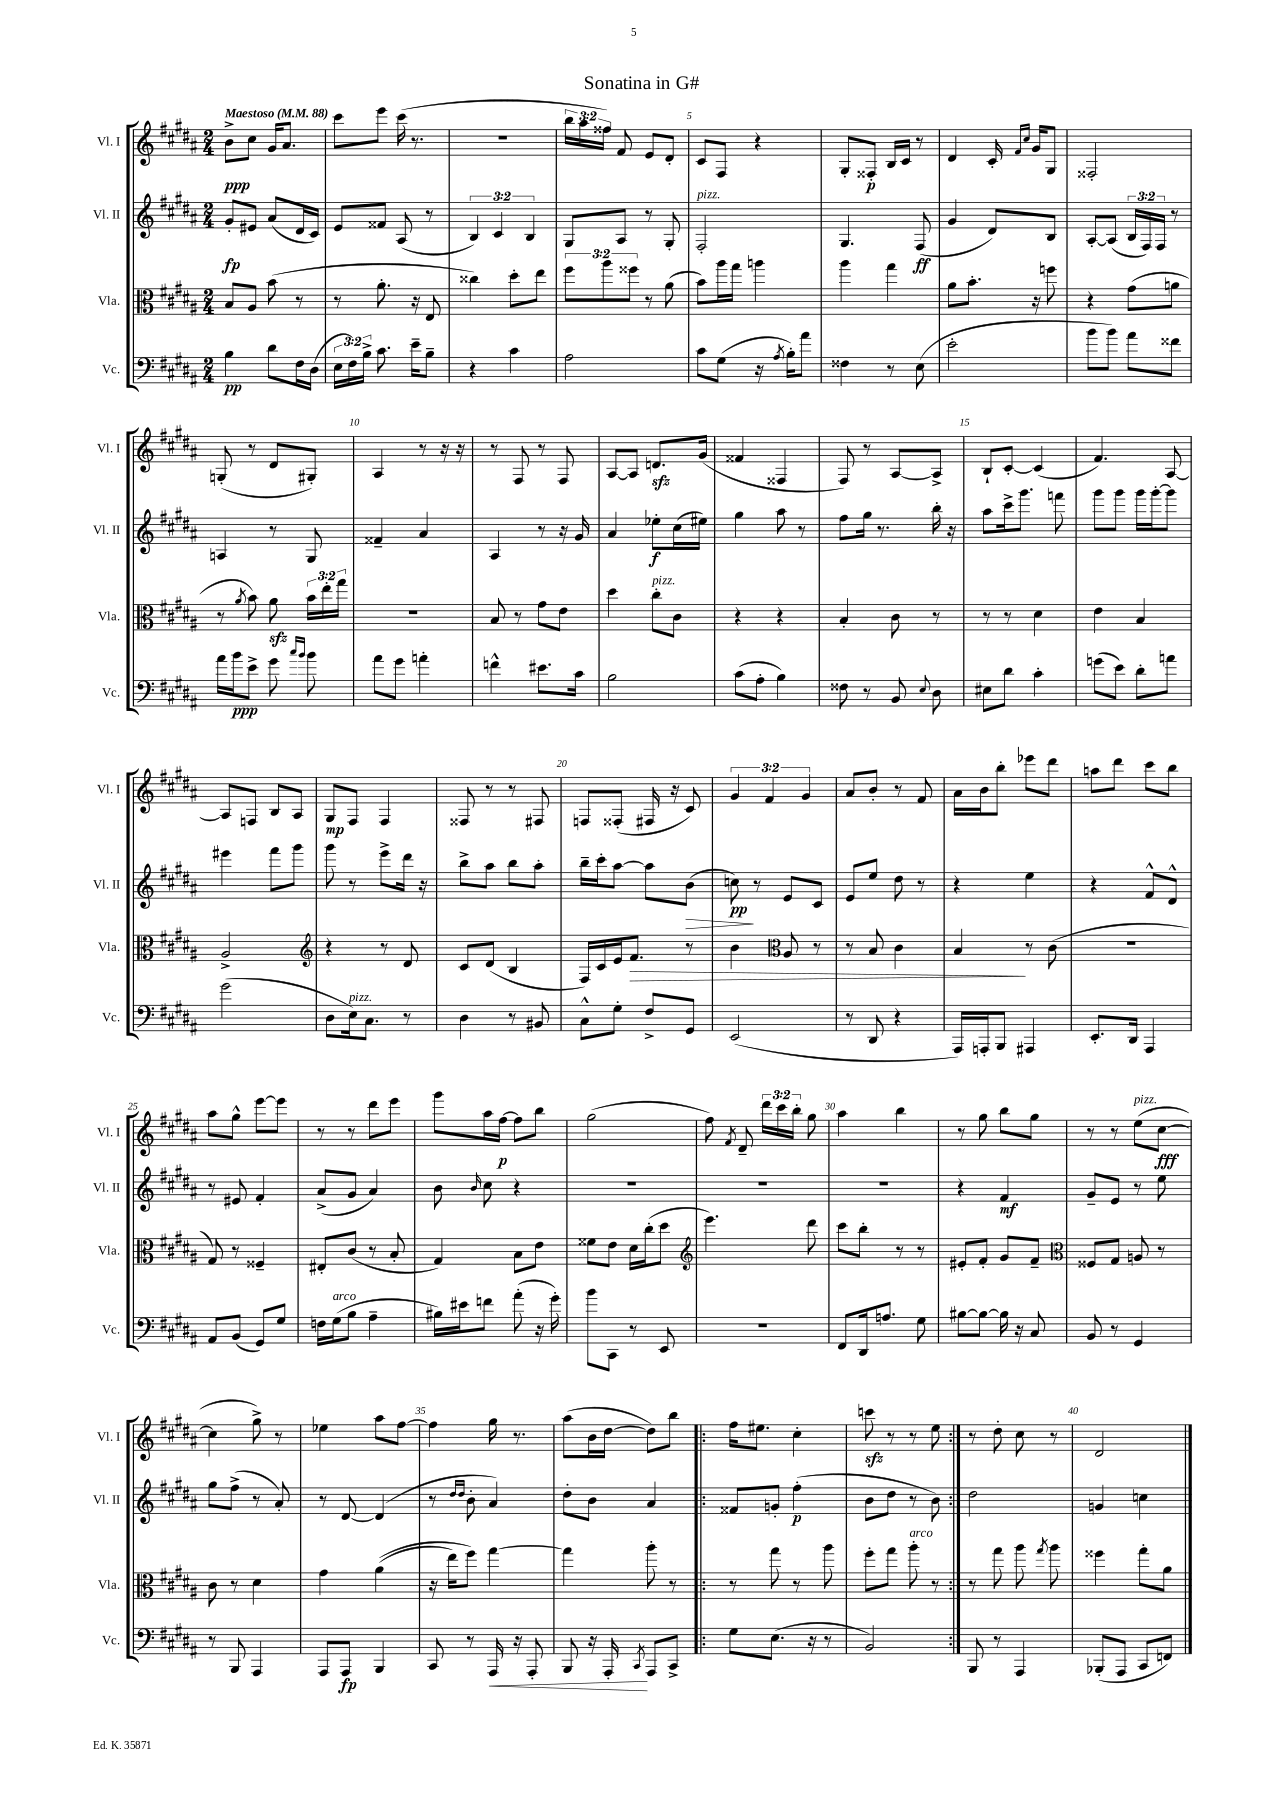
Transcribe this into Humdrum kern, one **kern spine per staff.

**kern	**dynam	**kern	**dynam	**kern	**dynam	**kern	**dynam
*part4	*part4	*part3	*part3	*part2	*part2	*part1	*part1
*staff4	*staff4	*staff3	*staff3	*staff2	*staff2	*staff1	*staff1
*I"Vc.	*	*I"Vla.	*	*I"Vl. II	*	*I"Vl. I	*
*I'Vc.	*	*I'Vla.	*	*I'Vl. II	*	*I'Vl. I	*
*clefF4	*	*clefC3	*	*clefG2	*	*clefG2	*
*k[f#c#g#d#a#]	*	*k[f#c#g#d#a#]	*	*k[f#c#g#d#a#]	*	*k[f#c#g#d#a#]	*
*M2/4	*	*M2/4	*	*M2/4	*	*M2/4	*
*MM88	*	*MM88	*	*MM88	*	*MM88	*
=1	=1	=1	=1	=1	=1	=1	=1
!	!	!	!	!	!	!LO:TX:a:B:t=Maestoso	!
4B\	pp	8B/L	.	8g#'/L	fp	8b^\L	ppp
.	.	8A#/J	.	8e#X/J	.	8cc#\J	.
8d#\L	.	(8b\	.	(8a#/L	.	16g#/KL	.
.	.	.	.	.	.	8.a#/J	.
16F#\L	.	8r	.	16d#/L	.	.	.
(16D#\JJ	.	.	.	16c#/JJ)	.	.	.
=2	=2	=2	=2	=2	=2	=2	=2
24E\LL	.	8r	.	8e/L	.	8ccc#\L	.
24F#\)	.	.	.	.	.	.	.
24B^\JJ	.	.	.	.	.	.	.
8.c#\	.	8.a#'\	.	8f##X/J	.	8eee\J	.
.	.	.	.	(8A#/	.	(16ccc#\	.
16e~\KL	.	16r	.	.	.	8.r	.
8B~\J	.	8E/	.	8r	.	.	.
=3	=3	=3	=3	=3	=3	=3	=3
4r	.	4cc##X\)	.	6B/)	.	2r	.
.	.	.	.	6c#/	.	.	.
4c#\	.	8dd#'\L	.	.	.	.	.
.	.	.	.	6B/	.	.	.
.	.	8ee\J	.	.	.	.	.
=4	=4	=4	=4	=4	=4	=4	=4
2A#\	.	12ff#\L	.	8G#/L	.	24bb\LL	.
.	.	.	.	.	.	24aa#\	.
.	.	12aa#\	.	.	.	24ff##X\JJ)	.
.	.	.	.	8A#/J	.	8f#/	.
.	.	12ff##X\J	.	.	.	.	.
.	.	8r	.	8r	.	8e/L	.
.	.	(8a#\	.	8G#'/	.	8d#'/J	.
=5	=5	=5	=5	=5	=5	=5	=5
!	!	!	!	!LO:TX:a:i:t=pizz.	!	!	!
8c#\L	.	8b\L)	.	2F#'/	.	8c#/L	.
(8G#\J	.	16aa#\L	.	.	.	8F#/J	.
.	.	16gg#\JJ	.	.	.	.	.
16r	.	4aan\	.	.	.	4r	.
8qA#/	.	.	.	.	.	.	.
16B'\KL)	.	.	.	.	.	.	.
8a#\J	.	.	.	.	.	.	.
=6	=6	=6	=6	=6	=6	=6	=6
4F##X\	.	4aa#\	.	4.G#/	.	8G#'/L	.
.	.	.	.	.	.	8F##X'/J	p
8r	.	4gg#\	.	.	.	16B/LL	.
.	.	.	.	.	.	16c#/JJ	.
(8E\	.	.	.	(8F#/	ff	8r	.
=7	=7	=7	=7	=7	=7	=7	=7
2e'\	.	8a#\L	.	4g#/	.	4d#/	.
.	.	8.b'\J	.	.	.	.	.
.	.	.	.	8d#/L)	.	16c#'/	.
.	.	.	.	.	.	16qqf#/LL	.
.	.	.	.	.	.	16qqcc#/JJ	.
.	.	16r	.	.	.	16g#/KL	.
.	.	8ffn\	.	8B/J	.	8G#/J	.
=8	=8	=8	=8	=8	=8	=8	=8
8b\L	.	4r	.	[8A#'/L	.	2F##X'/	.
8b\J)	.	.	.	(8A#/J]	.	.	.
8a#\L	.	(8g#\L	.	24B/LL	.	.	.
.	.	.	.	24F#/)	.	.	.
.	.	.	.	24F#/JJ	.	.	.
8f##X\J	.	8an\J	.	8r	.	.	.
!!LO:LB:g=z
=9	=9	=9	=9	=9	=9	=9	=9
16a#\LL	.	8r	.	4An/	.	(8Gn'/	.
16b\J	ppp	.	.	.	.	.	.
.	.	8qa#/	.	.	.	.	.
8e^\J	.	8b\)	.	.	.	8r	.
8g#\	.	8a#zz\	.	8r	.	8d#/L	.
16qqcc#/LL	.	.	.	.	.	.	.
16qqb/JJ	.	.	.	.	.	.	.
8b\	.	24b\LL	.	8G#/	.	8G#X'/J)	.
.	.	24ee'\	.	.	.	.	.
.	.	24gg#\JJ	.	.	.	.	.
=10	=10	=10	=10	=10	=10	=10	=10
8a#\L	.	2r	.	4f##X~/	.	4A#/	.
8g#\J	.	.	.	.	.	.	.
4an'\	.	.	.	4a#/	.	8r	.
.	.	.	.	.	.	16r	.
.	.	.	.	.	.	16r	.
=11	=11	=11	=11	=11	=11	=11	=11
4fn^^\	.	8B/	.	4A#/	.	8r	.
.	.	8r	.	.	.	8F#/	.
8.e#X\L	.	8g#\L	.	8r	.	8r	.
.	.	8e\J	.	16r	.	8F#/	.
16c#\Jk	.	.	.	16g#/	.	.	.
=12	=12	=12	=12	=12	=12	=12	=12
2B\	.	4dd#\	.	4a#/	.	[8A#/L	.
.	.	.	.	.	.	8A#/J]	.
!	!	!LO:TX:a:i:t=pizz.	!	!	!	!	!
.	.	8cc#'\L	.	8ee-X'\L	f	8.dnzz/L	.
.	.	8c#\J	.	(16cc#\L	.	.	.
.	.	.	.	16ee#X\JJ)	.	(16g#/Jk	.
=13	=13	=13	=13	=13	=13	=13	=13
(8c#\L	.	4r	.	4gg#\	.	4f##X/	.
8A#'\J	.	.	.	.	.	.	.
4B\)	.	4r	.	8aa#\	.	4F##X/	.
.	.	.	.	8r	.	.	.
=14	=14	=14	=14	=14	=14	=14	=14
8F##X\	.	4B'/	.	8ff#\L	.	8F#/)	.
8r	.	.	.	16gg#\Jk	.	8r	.
.	.	.	.	8.r	.	.	.
8BB/	.	8c#\	.	.	.	[8A#/L	.
8qqE/	.	.	.	.	.	.	.
8D#\	.	8r	.	16bb'\	.	8A#^/J]	.
.	.	.	.	16r	.	.	.
=15	=15	=15	=15	=15	=15	=15	=15
8E#X\L	.	8r	.	8aa#\L	.	8B`/L	.
8d#\J	.	8r	.	16ccc#^\k	.	[8c#'/J	.
.	.	.	.	8.ggg#\J	.	.	.
4c#'\	.	4d#\	.	.	.	(4c#/]	.
.	.	.	.	8fffn\	.	.	.
=16	=16	=16	=16	=16	=16	=16	=16
(8gn\L	.	4e\	.	8ggg#\L	.	4.f#/)	.
8e\J)	.	.	.	8ggg#\J	.	.	.
8d#'\L	.	4B/	.	16ggg#\LL	.	.	.
.	.	.	.	[16ggg#'\J	.	.	.
8an\J	.	.	.	8ggg#\J]	.	[8A#/	.
!!LO:LB:g=z
=17	=17	=17	=17	=17	=17	=17	=17
(2g#\	.	2A#^/	.	4eee#X\	.	8A#/L]	.
.	.	.	.	.	.	8Fn/J	.
.	.	.	.	8fff#\L	.	8B/L	.
.	.	.	.	8ggg#\J	.	8A#/J	.
=18	=18	=18	=18	=18	=18	=18	=18
*	*	*clefG2	*	*	*	*	*
8D#\L	.	4r	.	8ggg#\	.	8G#/L	mp
!LO:TX:a:i:t=pizz.	!	!	!	!	!	!	!
16E\k)	.	.	.	8r	.	8F#/J	.
8.C#\J	.	.	.	.	.	.	.
.	.	8r	.	8eee^\L	.	4F#/	.
8r	.	8d#/	.	16ddd#\Jk	.	.	.
.	.	.	.	16r	.	.	.
=19	=19	=19	=19	=19	=19	=19	=19
4D#\	.	8c#/L	.	8bb^\L	.	8F##X/	.
.	.	(8d#/J	.	8aa#\J	.	8r	.
8r	.	4B/	.	8bb\L	.	8r	.
8BB#X/	.	.	.	8aa#'\J	.	8F#X/	.
=20	=20	=20	=20	=20	=20	=20	=20
8C#^^\L	.	16F#/LL)	.	16bb~\LL	.	8Fn/L	.
.	.	16c#/	.	16ccc#'\J	.	.	.
8G#'\J	.	16e/J	.	[8aa#\J	.	(8F##X'/J	.
!	!	!	!LO:HP:b	!	!	!	!
.	.	8.f#/J	>	.	.	.	.
8F#^/L	.	.	.	8aa#\L]	.	16F#X/	.
.	.	.	.	.	.	16r	.
!	!	!	!	!	!LO:HP:b	!	!
8GG#/J	.	8r	.	(8b\J	>	8c#/)	.
=21	=21	=21	=21	=21	=21	=21	=21
(2EE/	.	4b\	.	8ccn\)	pp	6g#/	.
.	.	.	.	8r	]	.	.
.	.	.	.	.	.	6f#/	.
*	*	*clefC3	*	*	*	*	*
.	.	8A#/	.	8e/L	.	.	.
.	.	.	.	.	.	6g#/	.
.	.	8r	.	8c#/J	.	.	.
=22	=22	=22	=22	=22	=22	=22	=22
8r	.	8r	.	8e/L	.	8a#/L	.
8DD#/	.	8B/	.	8ee/J	.	8b'/J	.
4r	.	4c#\	.	8dd#\	.	8r	.
.	.	.	.	8r	.	8f#/	.
=23	=23	=23	=23	=23	=23	=23	=23
16AAA#/LL)	.	4B/	.	4r	.	16a#\LL	.
16AAAn'/J	.	.	.	.	.	16b\J	.
8BBB/J	.	.	.	.	.	8bb'\J	.
4AAA#X/	.	8r	]	4ee\	.	8eee-X\L	.
.	.	(8c#\	.	.	.	8ddd#\J	.
=24	=24	=24	=24	=24	=24	=24	=24
8.EE'/L	.	2r	.	4r	.	8aan\L	.
.	.	.	.	.	.	8ddd#\J	.
16DD#/Jk	.	.	.	.	.	.	.
4AAA#/	.	.	.	8f#^^/L	.	8ccc#\L	.
.	.	.	.	8d#^^/J	.	8bb\J	.
!!LO:LB:g=z
=25	=25	=25	=25	=25	=25	=25	=25
8AA#/L	.	8G#/)	.	8r	.	8aa#\L	.
(8BB/J	.	8r	.	8e#X/	.	8gg#^^\J	.
8GG#/L)	.	4F##X~/	.	4f#'/	.	[8eee\L	.
8G#/J	.	.	.	.	.	8eee\J]	.
=26	=26	=26	=26	=26	=26	=26	=26
16Fn\LL	.	8E#X'/L	.	(8a#^/L	.	8r	.
!LO:TX:a:i:t=arco	!	!	!	!	!	!	!
(16G#\J	.	.	.	.	.	.	.
8B\J	.	(8c#/J	.	8g#/J	.	8r	.
4A#~\	.	8r	.	4a#/)	.	8ddd#\L	.
.	.	8B'/	.	.	.	8eee\J	.
=27	=27	=27	=27	=27	=27	=27	=27
16B#X\LL)	.	4G#/)	.	8b\	.	8ggg#\L	.
16e#X\J	.	.	.	.	.	.	.
.	.	.	.	16qqb/	.	.	.
8fn\J	.	.	.	8cc#\	.	16aa#\L	.
.	.	.	.	.	.	[16ff#\JJ	p
(8a#'\	.	8B\L	.	4r	.	8ff#\L]	.
16r	.	8e\J	.	.	.	8bb\J	.
16g#'\)	.	.	.	.	.	.	.
=28	=28	=28	=28	=28	=28	=28	=28
8b\L	.	8f##X\L	.	2r	.	(2gg#\	.
8CC#\J	.	8e\J	.	.	.	.	.
8r	.	16d#\LL	.	.	.	.	.
.	.	(16cc#'\J	.	.	.	.	.
8EE/	.	8dd#\J	.	.	.	.	.
=29	=29	=29	=29	=29	=29	=29	=29
*	*	*clefG2	*	*	*	*	*
2r	.	4.eee\)	.	2r	.	8ff#\)	.
.	.	.	.	.	.	8qf#/	.
.	.	.	.	.	.	8d#~/	.
.	.	.	.	.	.	24ddd#\LL	.
.	.	.	.	.	.	24ccc#\	.
.	.	.	.	.	.	24bb'\JJ	.
.	.	8ddd#\	.	.	.	8gg#\	.
=30	=30	=30	=30	=30	=30	=30	=30
8FF#/L	.	8ccc#\L	.	2r	.	4aa#\	.
16DD#/k	.	8bb'\J	.	.	.	.	.
8.An/J	.	.	.	.	.	.	.
.	.	8r	.	.	.	4bb\	.
8G#\	.	8r	.	.	.	.	.
=31	=31	=31	=31	=31	=31	=31	=31
[8B#X\L	.	8e#X'/L	.	4r	.	8r	.
8B#\J_	.	8f#'/J	.	.	.	8gg#\	.
16B#\]	.	8g#/L	.	4f#/	mf	8bb\L	.
16r	.	.	.	.	.	.	.
8C#/	.	8f#~/J	.	.	.	8gg#\J	.
=32	=32	=32	=32	=32	=32	=32	=32
*	*	*clefC3	*	*	*	*	*
8BB/	.	8F##X/L	.	8g#~/L	.	8r	.
8r	.	8G#/J	.	8e/J	.	8r	.
!	!	!	!	!	!	!LO:TX:a:i:t=pizz.	!
4GG#/	.	8An/	.	8r	.	(8ee\L	.
.	.	8r	.	8ee\	.	[8cc#\J	fff
!!LO:LB:g=z
=33	=33	=33	=33	=33	=33	=33	=33
8r	.	8c#\	.	8gg#\L	.	4cc#\]	.
8BBB/	.	8r	.	(8ff#^\J	.	.	.
4AAA#/	.	4d#\	.	8r	.	8gg#^\)	.
.	.	.	.	8a#'/)	.	8r	.
=34	=34	=34	=34	=34	=34	=34	=34
8AAA#/L	.	4g#\	.	8r	.	4ee-X\	.
8AAA#/J	fp	.	.	[8d#/	.	.	.
4BBB/	.	((4a#\	.	(4d#/]	.	8aa#\L	.
.	.	.	.	.	.	[8ff#\J	.
=35	=35	=35	=35	=35	=35	=35	=35
8CC#/	.	16r	.	8r	.	4ff#\]	.
.	.	16ee\KL)	.	.	.	.	.
.	.	.	.	16qqdd#/LL	.	.	.
.	.	.	.	16qqdd#/JJ	.	.	.
8r	.	8ff#\J)	.	8b'\	.	.	.
!	!LO:HP:b	!	!	!	!	!	!
16AAA#/	<	[4gg#\	.	4a#/)	.	16gg#\	.
16r	.	.	.	.	.	8.r	.
8AAA#'/	.	.	.	.	.	.	.
=36	=36	=36	=36	=36	=36	=36	=36
8BBB/	.	4gg#\]	.	8dd#'\L	.	(8aa#\L	.
16r	.	.	.	8b\J	.	16b\L	.
16AAA#'/	.	.	.	.	.	[16dd#\JJ	.
8qCC#/	.	.	.	.	.	.	.
8AAA#/L	[	8aa#'\	.	4a#/	.	8dd#\L])	.
8CC#^/J	.	8r	.	.	.	8bb\J	.
=37!|:	=37!|:	=37!|:	=37!|:	=37!|:	=37!|:	=37!|:	=37!|:
8G#\L	.	8r	.	8f##X/L	.	16ff#\KL	.
.	.	.	.	.	.	8.ee#X\J	.
(8.E\J	.	8gg#\	.	8gn'/J	.	.	.
.	.	8r	.	(4ff#'\	p	4cc#'\	.
16r	.	.	.	.	.	.	.
8r	.	8aa#\	.	.	.	.	.
=38	=38	=38	=38	=38	=38	=38	=38
2BB/)	.	8ff#'\L	.	8b\L	.	8cccnzz\	.
.	.	8gg#\J	.	8dd#\J	.	8r	.
!	!	!LO:TX:a:i:t=arco	!	!	!	!	!
.	.	8aa#'\	.	8r	.	8r	.
.	.	8r	.	8b\)	.	8ee\	.
=39:|!	=39:|!	=39:|!	=39:|!	=39:|!	=39:|!	=39:|!	=39:|!
8BBB/	.	8r	.	2dd#\	.	8r	.
8r	.	8gg#\	.	.	.	8dd#'\	.
4AAA#/	.	8aa#\	.	.	.	8cc#\	.
.	.	8qgg#/	.	.	.	.	.
.	.	8aa#\	.	.	.	8r	.
=40	=40	=40	=40	=40	=40	=40	=40
(8BBB-X'/L	.	4ff##X\	.	4gn/	.	2d#/	.
8AAA#/J	.	.	.	.	.	.	.
8CC#/L	.	8gg#'\L	.	4ccn\	.	.	.
8FFn/J)	.	8a#\J	.	.	.	.	.
==	==	==	==	==	==	==	==
*-	*-	*-	*-	*-	*-	*-	*-
